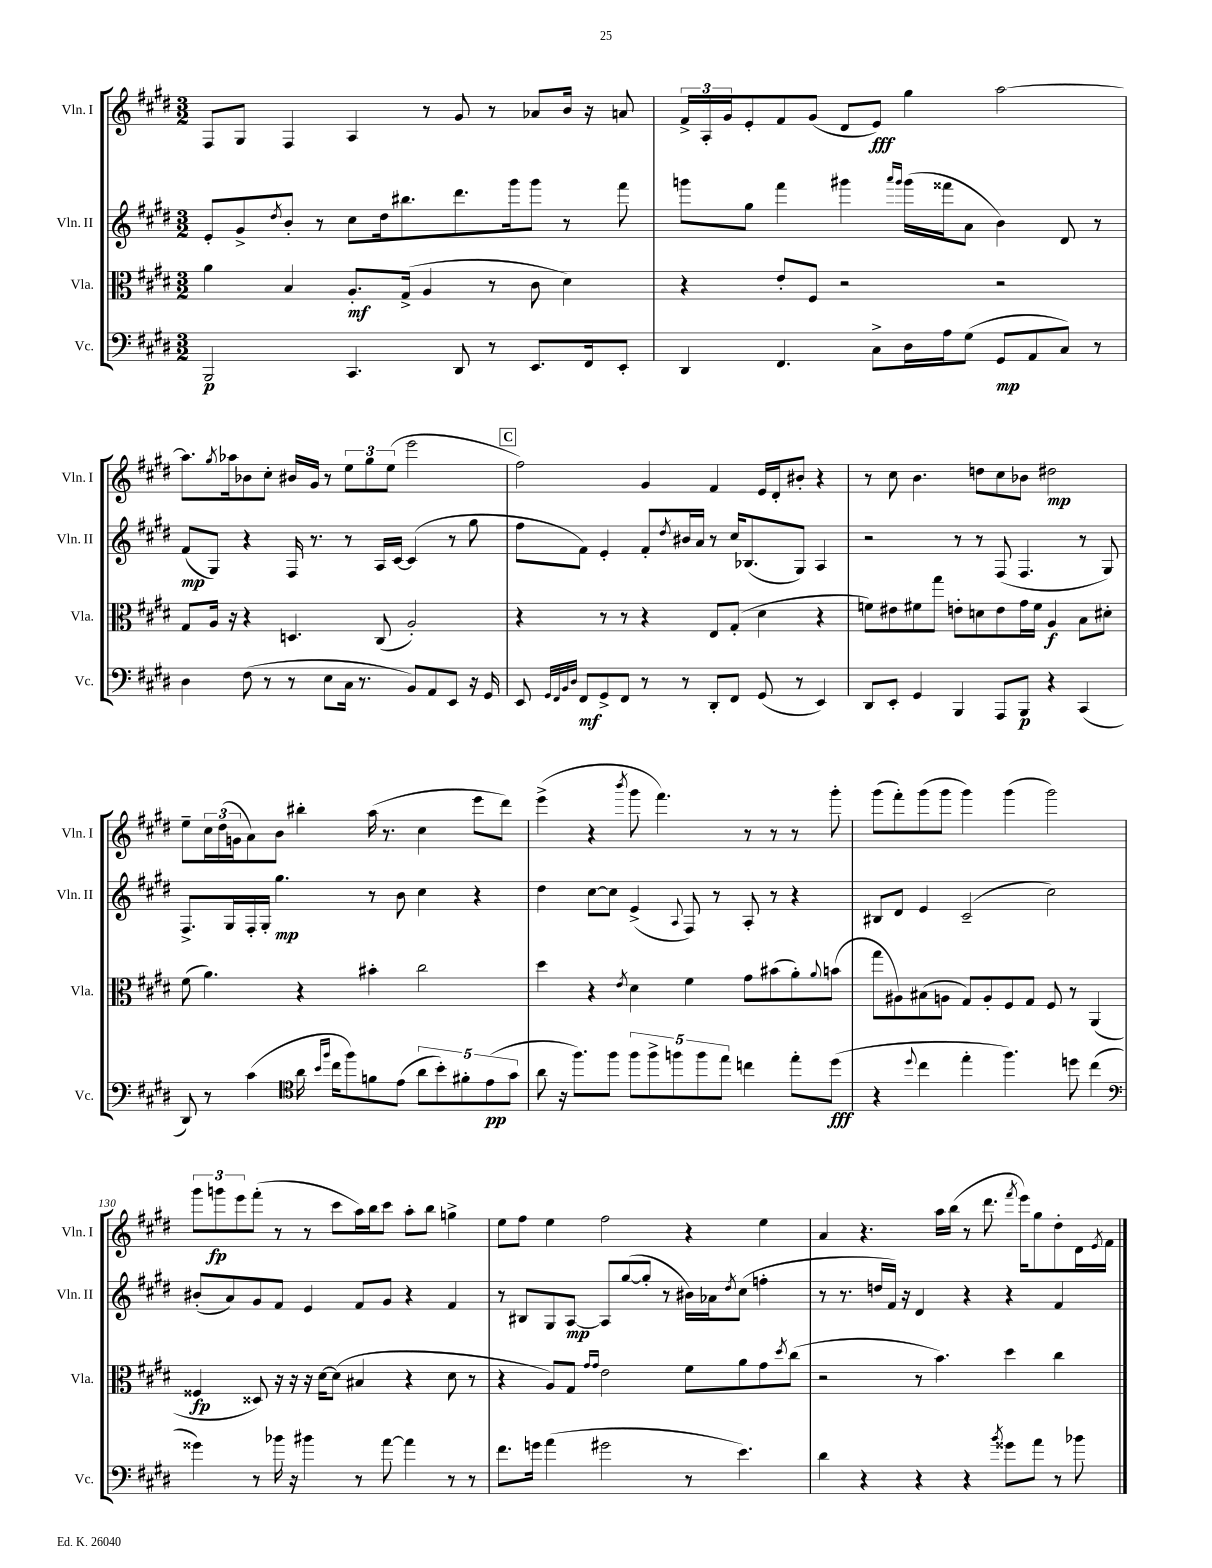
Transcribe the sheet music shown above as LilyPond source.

<<
\new StaffGroup <<
\new Staff = "s0" \with { instrumentName = "Vln. I" shortInstrumentName = "Vln. I" } {
    \clef treble \key e \major \numericTimeSignature \time 3/2
    fis8 gis8 fis4 a4 r8 gis'8 r8 aes'8 b'16 r16 a'8 |
    \tuplet 3/2 { fis'16-> a16-. gis'16 } e'8-. fis'8 gis'8( dis'8 e'8\fff) gis''4 a''2~ |
    a''8. \acciaccatura { gis''8 } aes''16 bes'8 cis''8-. bis'16 gis'16 r8 \tuplet 3/2 { e''8 gis''8 e''8( } e'''2 |
    \mark \markup { \box "C" } fis''2) gis'4 fis'4 e'16 dis'16-. bis'8-. r4 |
    r8 cis''8 b'4. d''8 cis''8 bes'8 dis''2\mp |
    e''8-- \tuplet 3/2 { cis''16 dis''16( g'16 } a'8) b'8 bis''4-. a''16( r8. cis''4 e'''8 dis'''8) |
    e'''4->( r4 \acciaccatura { b'''8 } gis'''8 fis'''4.) r8 r8 r8 gis'''8-. |
    gis'''8( fis'''8-.) gis'''8( gis'''8 gis'''4) gis'''4( gis'''2) |
    \tuplet 3/2 { gis'''8 g'''8\fp e'''8 } fis'''8-.( r8 r8 cis'''8 a''16) b''16 cis'''8 a''8-. b''8 g''4-> |
    e''8 fis''8 e''4 fis''2 r4 e''4 |
    a'4 r4. a''16 b''16( r8 dis'''8. \acciaccatura { fis'''8 } e'''16) gis''8 dis''8-. dis'16 \acciaccatura { e'8 } fis'16 \bar "|." |
}
\new Staff = "s1" \with { instrumentName = "Vln. II" shortInstrumentName = "Vln. II" } {
    \clef treble \key e \major \numericTimeSignature \time 3/2
    e'8-. gis'8-> \acciaccatura { dis''8 } b'8-. r8 cis''8 dis''16 bis''8. dis'''8. gis'''16 gis'''8 r8 fis'''8 |
    g'''8 gis''8 fis'''4 gis'''4 \grace { a'''16 gis'''16 } gis'''16( fisis'''16 a'8 b'4) dis'8 r8 |
    fis'8\mp( gis8) r4 fis16 r8. r8 a16 cis'16~ cis'4( r8 gis''8 |
    \mark \markup { \box "C" } fis''8 fis'8) e'4-. fis'8-. \acciaccatura { dis''8 } bis'16 a'16 r8 cis''16 bes8.( gis8) a4 |
    r2 r8 r8 fis8( fis4. r8 gis8) |
    fis8.-> gis16 fis16-. gis16-. gis''4.\mp r8 b'8 cis''4 r4 |
    dis''4 cis''8~ cis''8 e'4->( \appoggiatura { a8 } fis8) r8 a8-. r8 r4 |
    bis8 dis'8 e'4 cis'2--( cis''2) |
    bis'8-.( a'8) gis'8 fis'8 e'4 fis'8 gis'8 r4 fis'4 |
    r8 bis8 gis8 a8~\mp a8 gis''8~( gis''8-. r8 bis'16) aes'16 \acciaccatura { dis''8 } cis''8( f''4-. |
    r8 r8. d''16 fis'16) r16 dis'4 r4 r4 fis'4 \bar "|." |
}
\new Staff = "s2" \with { instrumentName = "Vla." shortInstrumentName = "Vla." } {
    \clef alto \key e \major \numericTimeSignature \time 3/2
    a'4 b4 a8.-.\mf gis16->( a4 r8 cis'8 dis'4) |
    r4 e'8-. fis8 r2 r2 |
    gis8 a16 r16 r4 d4. cis8( a2-.) |
    \mark \markup { \box "C" } r4 r8 r8 r4 e8 gis8-.( dis'4 r4 |
    f'8) eis'8 fis'8 gis''8 e'8-. d'8 e'8 gis'16 fis'16 a4\f b8 dis'8-. |
    fis'8( a'4.) r4 bis'4-. cis''2 |
    dis''4 r4 \acciaccatura { e'8 } dis'4 fis'4 gis'8 bis'8( a'8-.) \appoggiatura { a'8 } b'8( |
    gis''8 ais8) bis8( a8 gis8) a8-. fis8 gis8 fis8 r8 a,4( |
    fisis4\fp disis8) r16 r16 r16 dis'16~ dis'8( bis4 r4 dis'8 r8 |
    r4 a8) gis8 \grace { gis'16 gis'16 } e'2 fis'8 a'8 gis'8 \acciaccatura { dis''8 } cis''8( |
    r2 r8 b'4.) dis''4 cis''4 \bar "|." |
}
\new Staff = "s3" \with { instrumentName = "Vc." shortInstrumentName = "Vc." } {
    \clef bass \key e \major \numericTimeSignature \time 3/2
    b,,2\p cis,4. dis,8 r8 e,8. fis,16 e,8-. |
    dis,4 fis,4. cis8-> dis16 a16 gis8( gis,8\mp a,8 cis8) r8 |
    dis4 fis8( r8 r8 e8 cis16 r8. b,8) a,8 e,8 r16 gis,16 |
    \mark \markup { \box "C" } e,8 \grace { gis,32 fis,32 b,32 dis32 } fis,8\mf gis,8-> fis,8 r8 r8 dis,8-. fis,8 gis,8( r8 e,4) |
    dis,8 e,8-. gis,4 b,,4 a,,8 b,,8\p r4 cis,4( |
    dis,8) r8 cis'4( \clef tenor a'16 \grace { b'16 fis''16 } cis''16 fis''8) f'8 e'8( \tuplet 5/4 { a'8 b'8-.) fis'8-. e'8\pp( gis'8 } |
    a'8 r16 fis''8.) fis''8 \tuplet 5/4 { fis''8 fis''8-> f''8 f''8 e''8 } c''4 e''8-. dis''8\fff( |
    r4 \appoggiatura { dis''8 } cis''4 e''4-. fis''4.) d''8 cis''4( |
    \clef bass gisis'4) r8 bes'16 r16 bis'4 r8 a'8~ a'4 r8 r8 |
    fis'8. g'16 a'4( gis'2 r8 e'4.) |
    dis'4 r4 r4 r4 \acciaccatura { b'8 } gisis'8 a'8 r8 bes'8 \bar "|." |
}
>>
>>
\layout { \context { \Score currentBarNumber = #122 \override BarNumber.break-visibility = ##(#f #t #t) barNumberVisibility = #(every-nth-bar-number-visible 5) } }
